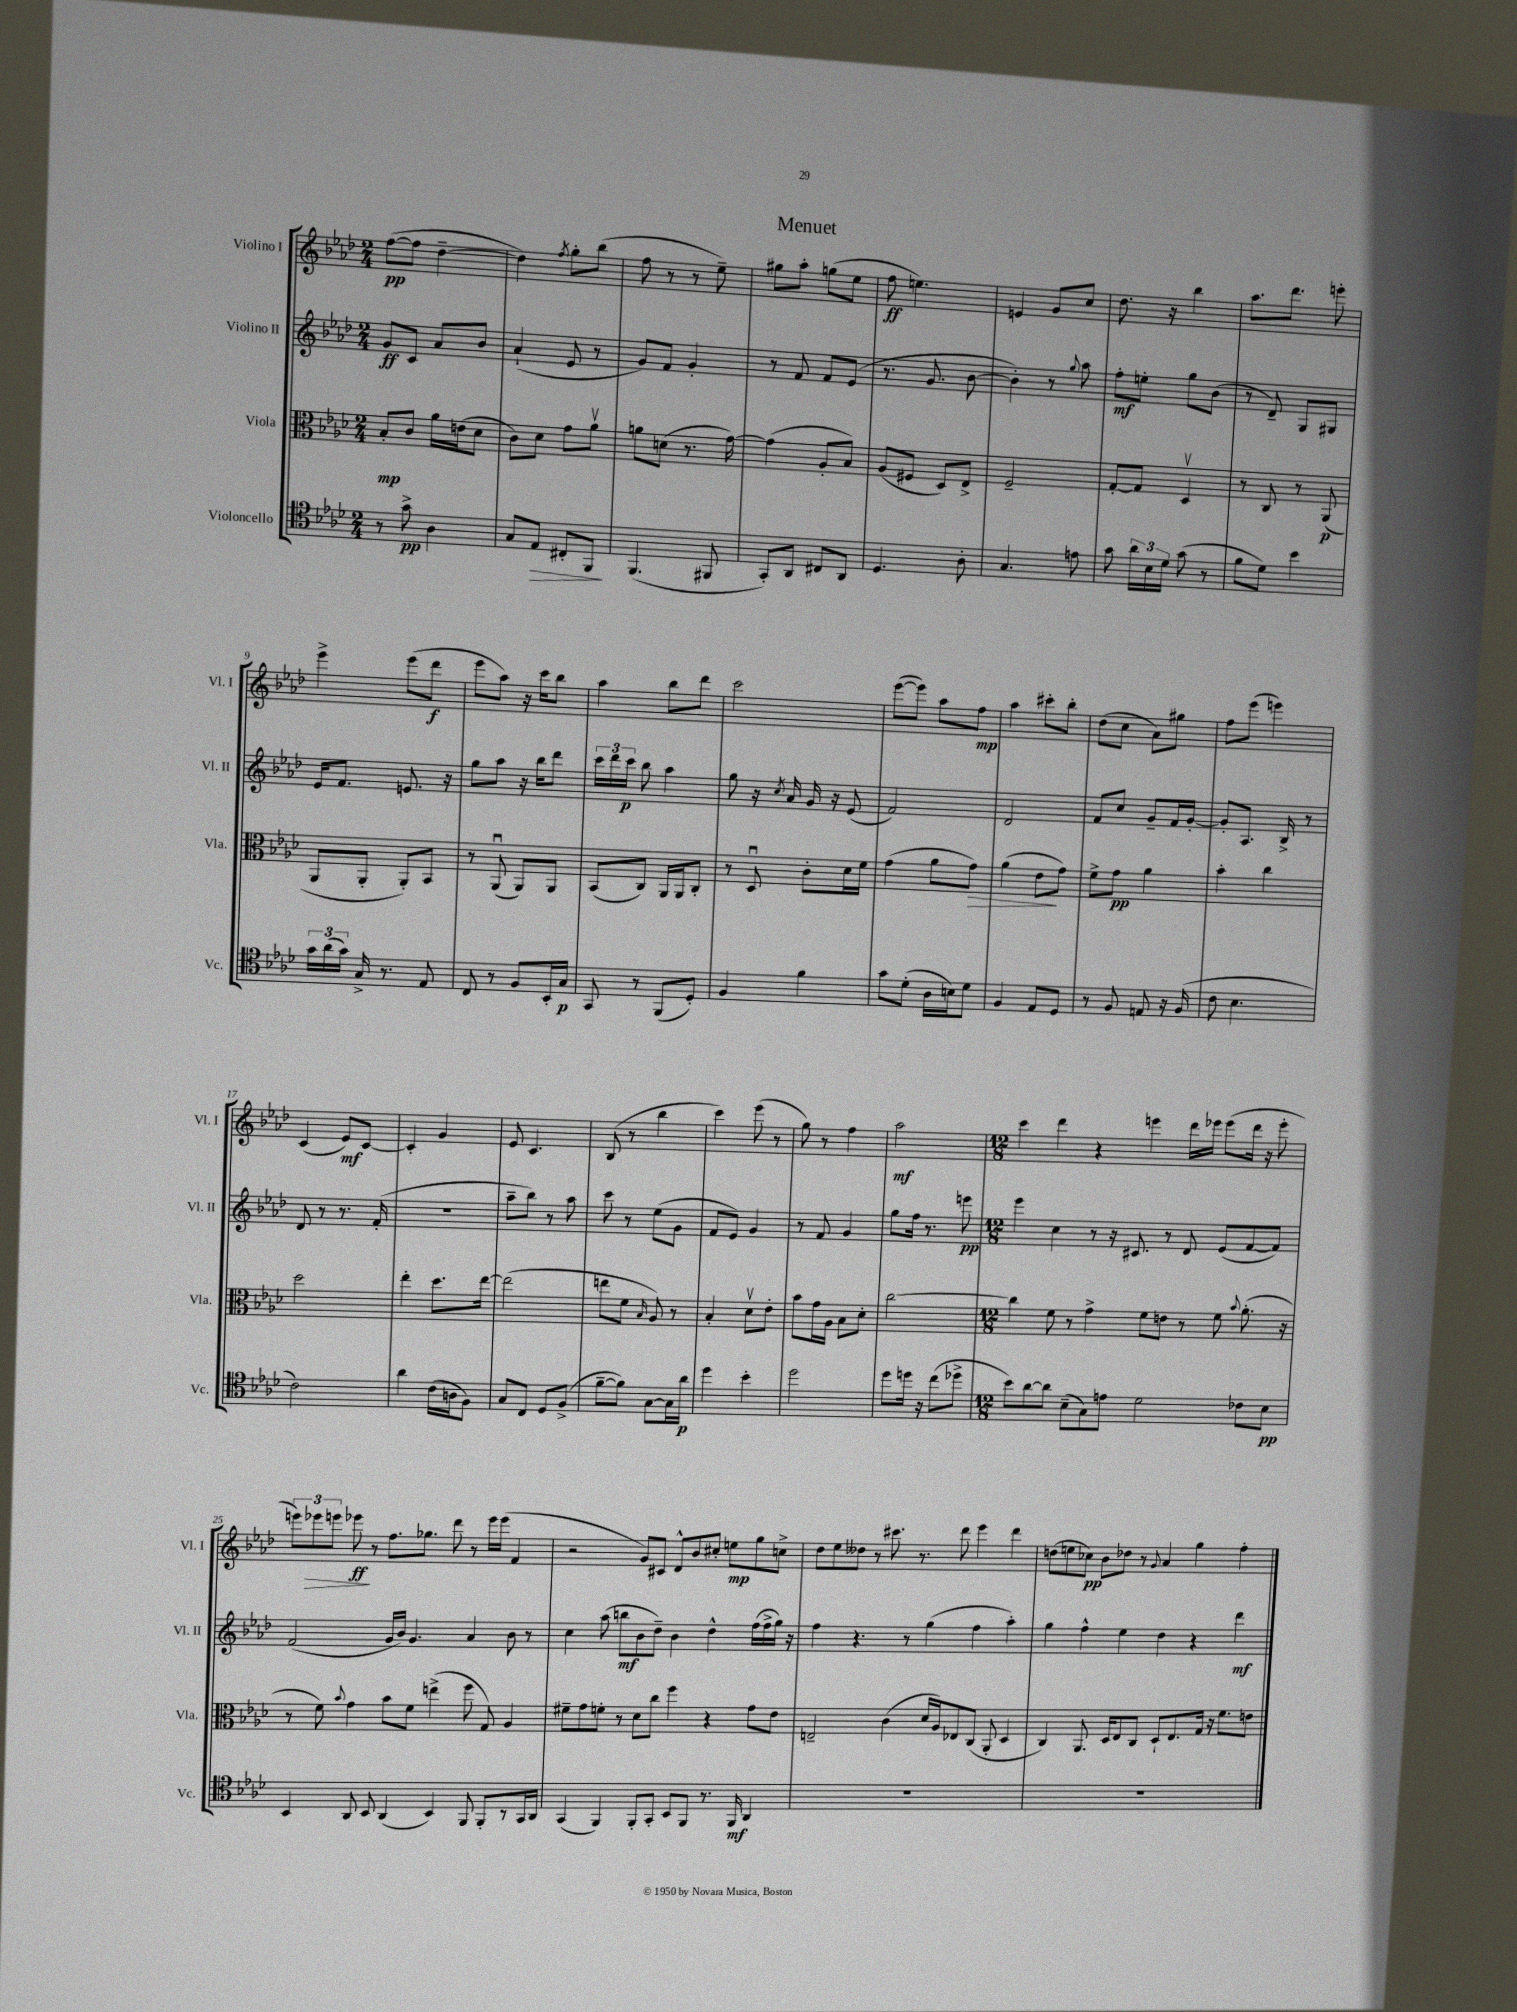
\header { title = "Menuet" }
<<
\new StaffGroup <<
\new Staff = "s0" \with { instrumentName = "Violino I" shortInstrumentName = "Vl. I" } {
    \clef treble \key aes \major \numericTimeSignature \time 2/4
    \autoBeamOff f''8[~\pp( f''8] des''4~-- |
    des''4) \acciaccatura { f''8 } g''8[-. bes''8]( |
    f''8 r8 r8 ees''8--) |
    gis''8[ aes''8]-. g''8[( ees''8] |
    f''8\ff e''4.) |
    e'4 g'8[ c''8] |
    des''8. r16 bes''4 |
    aes''8.[ des'''8.] e'''8-. |
    ees'''4-> ees'''8[( des'''8]\f |
    ees'''8[ aes''8]) r16 c'''16[ bes''8] |
    aes''4 bes''8[ des'''8] |
    c'''2 |
    ees'''8[~( ees'''8]) aes''8[ f''8]\mp |
    aes''4 cis'''8[-. bes''8]-. |
    des''8[( c''8] aes'8[) gis''8] |
    f''8[ ees'''8]( e'''4) |
    c'4( ees'8[\mf) c'8]~ |
    c'4-. g'4 |
    ees'8 c'4. |
    bes8( r8 bes''4 |
    c'''4) ees'''8( r8 |
    g''8) r8 f''4 |
    aes''2\mf |
    \numericTimeSignature \time 12/8 c'''4 des'''4 r4 e'''4 des'''16[ ees'''16] ees'''8[( des'''16] r16 ees'''8-. |
    \tuplet 3/2 { e'''8[) ees'''8\> e'''8] } ees'''8\ff\! r8 f''8.[ ges''8.] des'''8 r8 ees'''16[ ees'''16]( f'4 |
    r2 g'8[) cis'8] des'8[-^ bes'8 cis''8]-. e''8[\mp g''8 c''8]-> |
    des''8[ ees''8 deses''8] r8 cis'''8. r8. des'''8 ees'''4 des'''4 |
    d''8[( e''8 ces''8]\pp) bes'8[ des''8] r8 \appoggiatura { g'8 } aes'4 g''4 f''4-. \bar "|." |
}
\new Staff = "s1" \with { instrumentName = "Violino II" shortInstrumentName = "Vl. II" } {
    \clef treble \key aes \major \numericTimeSignature \time 2/4
    \autoBeamOff g'8[\ff c'8] aes'8[ bes'8] |
    aes'4-!( ees'8 r8 |
    g'8[) f'8] g'4-. |
    r8 f'8 f'8[ ees'8]( |
    r8. g'8. bes'8~ |
    bes'4-.) r8 \appoggiatura { g''8 } aes''8 |
    f''8[-.\mf e''8]-. g''8[ bes'8]( |
    r8 des'8--) g8[ gis8] |
    ees'16[ f'8.] e'8. r16 |
    g''8[ aes''8] r16 bes''16[ des'''8] |
    \tuplet 3/2 { c'''16[ des'''16 c'''16]\p } bes''8 aes''4 |
    g''8 r16 \acciaccatura { c''8 } aes'16 g'16 r16 ees'8( |
    f'2) |
    des'2 |
    f'8[ c''8] g'8[-- f'16 g'16]~-. |
    g'8[-. aes8.] bes16-> r8 |
    des'8 r8 r8. f'16-.( |
    R2 |
    aes''8[-- bes''8]) r8 aes''8 |
    c'''8 r8 ees''8[( g'8] |
    f'8[ ees'8]) g'4 |
    r8 f'8 g'4 |
    g''8[ f''16] r8. e'''8\pp |
    \numericTimeSignature \time 12/8 ees'''4 c''4 r8 r16 cis'8. r8 des'8 ees'8[( f'8~ f'8]) |
    f'2( g'16[ bes'16]) g'4. aes'4 bes'8 r8 |
    c''4 aes''8( b''8[\mf bes'8 des''8]--) bes'4 des''4-^ f''16[( f''16-> g''16]) r16 |
    f''4 r4. r8 g''4( f''4 aes''4-.) |
    g''4 f''4-^ ees''4 des''4 r4 des'''4\mf \bar "|." |
}
\new Staff = "s2" \with { instrumentName = "Viola" shortInstrumentName = "Vla." } {
    \clef alto \key aes \major \numericTimeSignature \time 2/4
    \autoBeamOff bes8[-.\mp c'8] aes'16[ e'16( des'8] |
    c'8[) des'8] g'8[ aes'8]\upbow |
    a'8[ d'8]( r8. g'16~) |
    g'4( aes8[-. bes8]) |
    aes8[( fis8] des8[) ees8]-> |
    f2-- |
    g8[~-. g8] des4\upbow |
    r8 c8 r8 aes,8\p( |
    aes,8[ aes,8]-. aes,8[-.) bes,8] |
    r8 aes,8\downbow( aes,8[) aes,8] |
    bes,8[( c8]) aes,16[ aes,16 c8]-. |
    r8 des8\downbow c'8[-. des'16 f'16] |
    g'4( aes'8[ g'8]\>) |
    aes'4( ees'8[\! g'8]) |
    f'8[-> g'8]\pp aes'4 |
    bes'4-. c''4 |
    des''2 |
    ees''4-. des''8.[ ees''16]~ |
    ees''2( |
    e''8[ f'8] \grace { bes16 } aes8) r8 |
    bes4-. des'8[\upbow ees'8]-. |
    bes'8[ g'16 aes16] bes8[ des'8]-. |
    c''2~ |
    \numericTimeSignature \time 12/8 c''4 f'8 r8 g'4-> f'8[ e'8] r8 f'8 \appoggiatura { bes'8 } aes'8.-.( r16 |
    r8 f'8) \appoggiatura { bes'8 } g'4 bes'8[ f'8] e''4->( f''8 g8) aes4 |
    fis'8[-- g'8 f'8]-. r8 des'8[ c''8] f''4 r4 g'8[ ees'8] |
    e2-- c'4( des'16[ aes16) ees8 c8]( aes,8-. des4 |
    c4) aes,8. des16[ ees8 c8] des8[-! ees8. g16] r16 f'8.[ e'8] \bar "|." |
}
\new Staff = "s3" \with { instrumentName = "Violoncello" shortInstrumentName = "Vc." } {
    \clef tenor \key aes \major \numericTimeSignature \time 2/4
    \autoBeamOff r8 g'8->\pp aes4 |
    g8[ ees8]\> cis8[-. f,8]\! |
    f,4.( fis,8 |
    g,8[-.) aes,8] cis8[ aes,8] |
    des4. aes8-. |
    g4. e'8 |
    g'8 \tuplet 3/2 { aes'16[ bes16 des'16] } g'8( r8 |
    f'8[ des'8]) bes'4 |
    \tuplet 3/2 { g'16[ aes'16( g'16]) } g16-> r8. ees8 |
    c8 r8 f8[ bes,16-. g16]\p |
    g,8 r8 f,8[( des8]-.) |
    f4 f'4 |
    g'8[ des'8]-.( aes16[ b16) des'8] |
    f4 ees8[ des8] |
    r8 f8 e8 r16 f16( |
    c'8 bes4. |
    c'2) |
    aes'4 c'16[( a16 f8]) |
    g8[ c8] des8[ f8]->( |
    f'8[~-- f'8]) g8[~ g16 aes'16]\p |
    des''4 bes'4-. |
    des''2 |
    des''8[ d''16] r16 c''8[( des''8]-> |
    \numericTimeSignature \time 12/8 bes'8[) aes'8~ aes'8] bes8[--( g8) e'8] des'2 ces'8[ bes8]\pp |
    bes,4 aes,8 bes,8 aes,4( bes,4) f,8 f,8[-. r8 g,16 aes,16] |
    g,4( f,4) f,8[-. g,8]-. bes,8[ f,8] r8. f,16\mf aes,4 |
    R1. |
    R1. \bar "|." |
}
>>
>>
